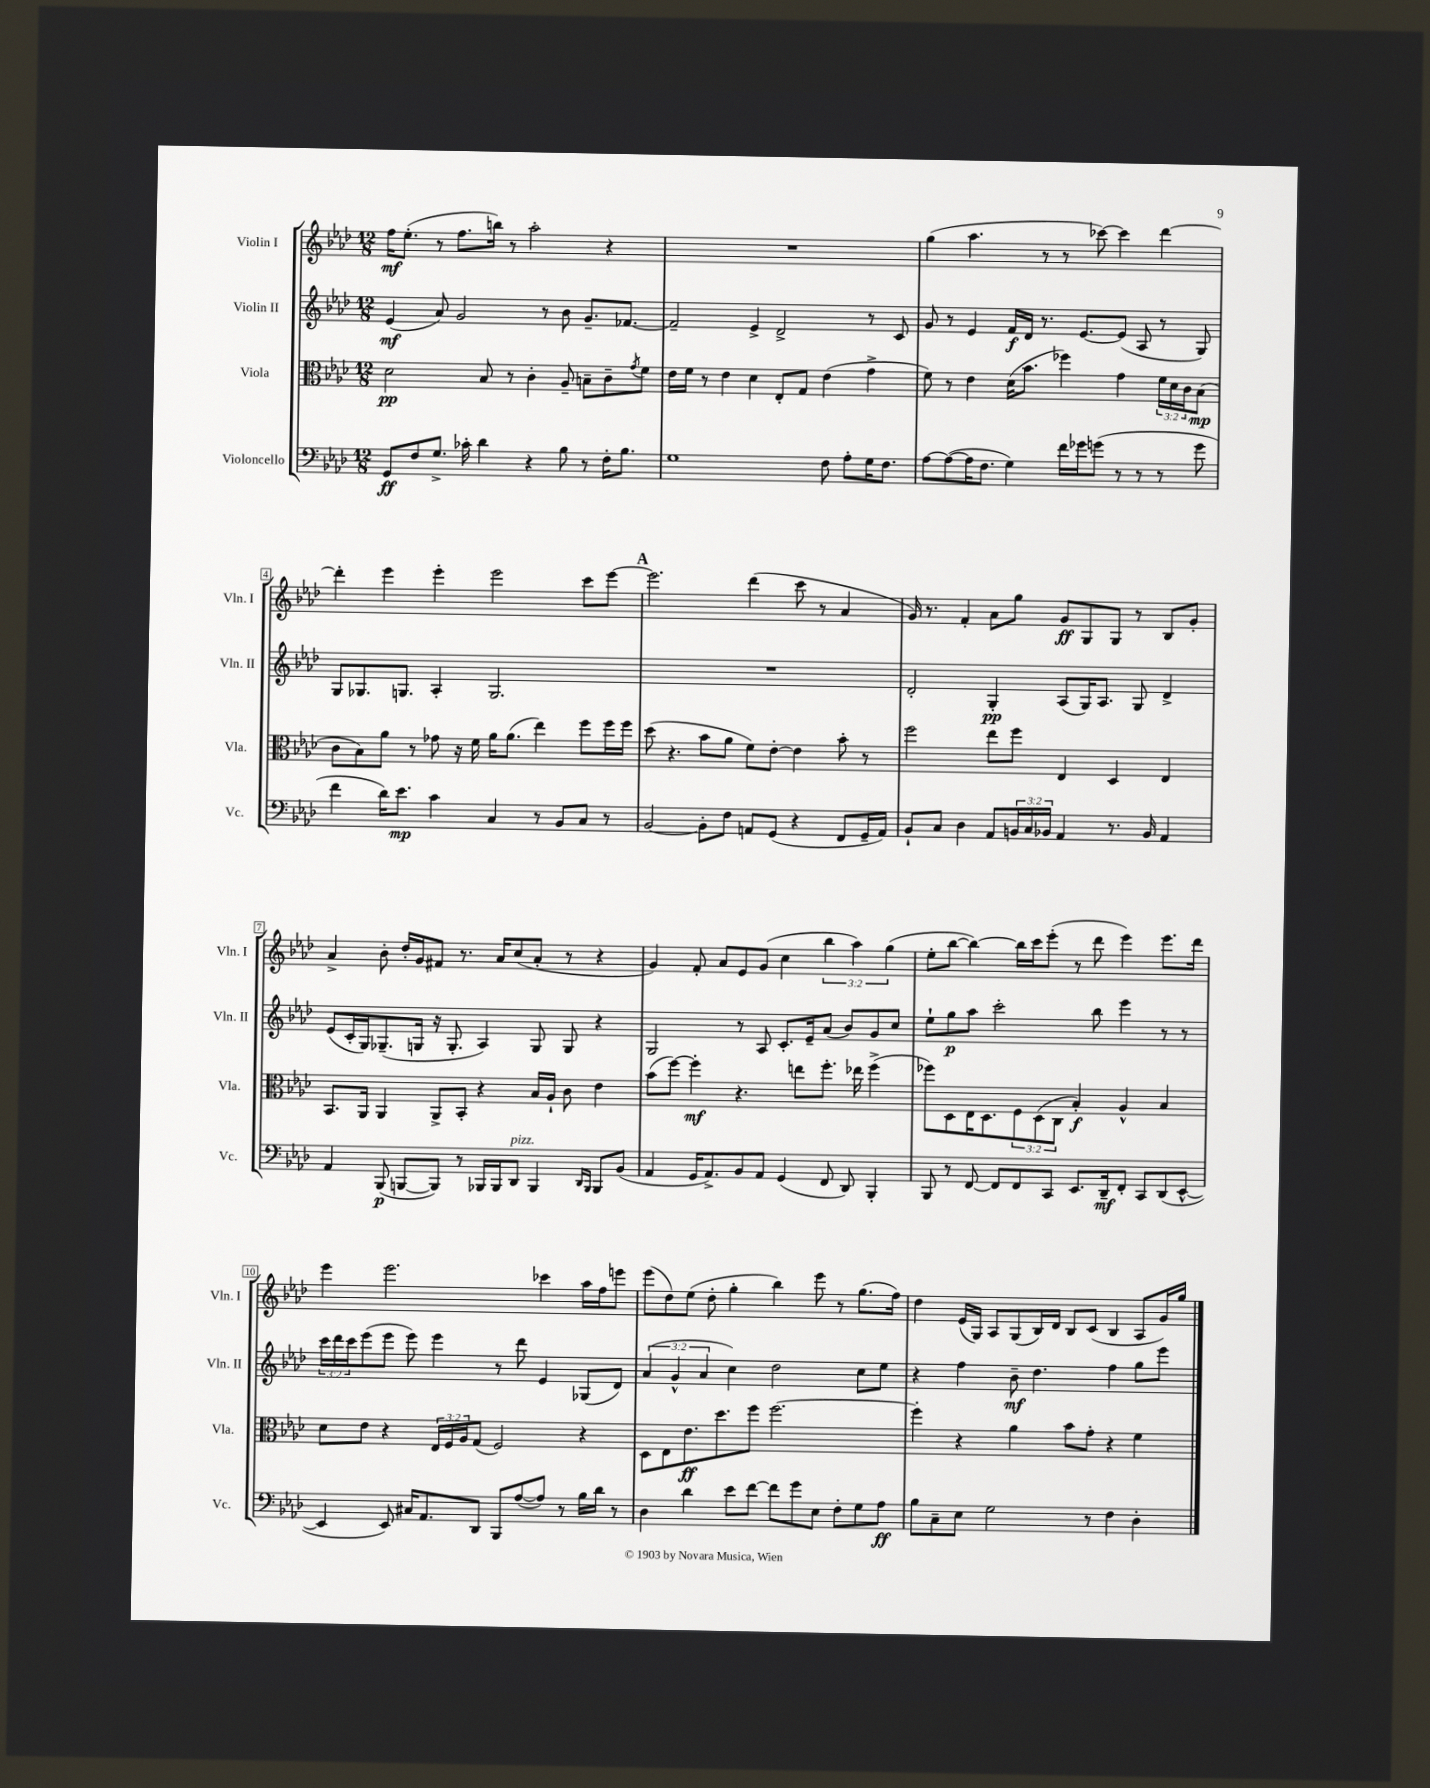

**kern	**kern	**kern	**kern
*staff4	*staff3	*staff2	*staff1
*clefF4	*clefC3	*clefG2	*clefG2
*k[b-e-a-d-]	*k[b-e-a-d-]	*k[b-e-a-d-]	*k[b-e-a-d-]
*M12/8	*M12/8	*M12/8	*M12/8
8GG	2d-	(4e-	16ff
.	.	.	(8.ee-'
8F	.	.	.
8.G^	.	8a-)	8r
.	.	2g	8.ff
16c-'	.	.	.
4d-	8B-	.	.
.	.	.	16bb)
.	8r	.	8r
4r	4c'	.	2aa-'
.	.	8r	.
8B-	8A-~	8b-	.
8r	8B~	8.g~	.
16F'	8c~	.	4r
8.B-	.	[8.f-	.
.	8qg	.	.
.	8f	.	.
=	=	=	=
1G	16e-	2f-~]	1.r
.	16f	.	.
.	8r	.	.
.	4e-	.	.
.	4d-	4e-^	.
.	8E-'	2d-^	.
.	8G	.	.
8F	(4e-	.	.
8A-'	.	.	.
16G	4g^	8r	.
8.F	.	.	.
.	.	8c	.
=	=	=	=
[8A-	8f)	8g	(4gg
(8A-_	8r	8r	.
16A-]	4e-	4e-	4.aa-
8.F	.	.	.
4G)	(16d-	16f	.
.	8.b-	16d-	.
.	.	8.r	8r
16f	4ff-)	.	8r
16g-	.	[8.e-	.
(8g	.	.	[8ccc-)
8r	4g	(8e-]	4ccc-]
8r	.	8A-	.
8r	24f	8r	[4ddd-
.	24d-	.	.
.	24c	.	.
8g	(8B-	8G)	.
=	=	=	=
4f	8c	8G	4ddd-']
.	8B-)	8.G-	.
16d-)	8a-	.	4eee-
8.e-	.	8.G	.
.	8r	.	.
4c	8g-	4A-'	4eee-'
.	16r	.	.
.	16f	.	.
4C	16a-	2.G	2eee-
.	(8.a-	.	.
8r	4ee-)	.	.
8BB-	.	.	.
8C	8ff	.	8ccc
8r	16ff	.	[8eee-
.	16ff	.	.
=	=	=	=
[2BB-	(8dd-	1.r	2.eee-]
.	4.r	.	.
8BB-']	8b-	.	.
8F	8a-	.	.
8AA	8f)	.	(4ddd-
(8GG	[8e-'	.	.
4r	4e-]	.	8ccc
.	.	.	8r
8FF	8b-'	.	4a-
16GG~	8r	.	.
16AA)	.	.	.
=	=	=	=
8BB-`	2ff	2d-'	16g)
.	.	.	8.r
8C	.	.	.
4D-	.	.	4f'
8AA-	8ee-	4G'	8a-
24BB	8ff	.	8gg
24C	.	.	.
24BB-	.	.	.
4AA-	4E-	(8A-	8g
.	.	16G)	8G
.	.	8.A-	.
8.r	4D-	.	8G
.	.	8G	8r
16BB-	.	.	.
4AA-	4E-	4d-^	8B-
.	.	.	8g'
=	=	=	=
4AA-	8.BB-	(8e-	4a-^
.	.	16c'	.
.	16AA-	16G)	.
(8BBB-	4AA-	(8.G-~	8b-'
[8BBB	.	.	16dd-'
.	.	16G	16g
8BBB])	8AA-^	16r	8f#
.	.	8.G'	.
8r	8BB-'	.	8.r
16BBB-	4r	4A-)	.
16BBB-	.	.	16a-
8DD-	.	.	(8cc
4BBB-	16B-	8G	8a-'
.	16A-`	.	.
.	8c	8G	8r
16qqDD-	.	.	.
16qqBBB-	.	.	.
8BBB-	4e-	4r	4r
(8BB-	.	.	.
=	=	=	=
4AA-	(8b-	2G	4g)
.	[8ff)	.	.
16GG	4ff']	.	8f'
8.AA-^)	.	.	.
.	.	.	8a-
8BB-	4.r	8r	8e-
8AA-	.	8A-	(8g
(4GG	.	8.c'	4cc
.	8ee	.	.
.	.	16e-~	.
8FF	8.ff'	(8a-	6bb-
8DD-)	.	8b-)	.
.	.	.	6aa-)
.	16ee-	.	.
4BBB-'	(4ff^	8g	.
.	.	.	(6gg
.	.	8cc	.
=	=	=	=
8BBB-	8ff-)	8ee-`	8ee-'
8r	8D-	8gg	[8bb-
[8FF	16E-	8aa-	4bb-_)
.	8.D-	.	.
8FF]	.	2ccc'	.
8FF	12F	.	16bb-]
.	.	.	16ccc
.	(12D-	.	.
8CC	.	.	(8eee-'
.	12C	.	.
8.EE-	4B-')	.	8r
.	.	8bb-	8ddd-
16DD-~	.	.	.
8FF'	4A-^^	4eee-	4eee-)
8CC	.	.	.
(8DD-	4B-	8r	8.eee-
[8EE-^^	.	8r	.
.	.	.	16ddd-
=	=	=	=
4EE-]	8d-	24ccc	4eee-
.	.	24ddd-	.
.	.	24ccc	.
.	8e-	(8eee-	.
8EE-)	4r	8eee-	2.eee-
16C#	.	8eee-)	.
8.AA-	.	.	.
.	24E-	4eee-	.
.	24F	.	.
.	24A-	.	.
8DD-	(8G	.	.
8BBB-	2F)	8r	.
([8A-	.	8ddd-	.
8A-])	.	4e-	4ccc-
8r	.	.	.
16B-	4r	(8G-	16aa-
16d-	.	.	16ff
8r	.	8d-)	8eee
=	=	=	=
4D-	8D-	(6a-	(8eee-
.	8E-	.	8dd-)
.	.	6g^^	.
4d-	8.e-	.	(8ee-
.	.	6a-	.
.	.	.	8dd-'
.	8.dd-	.	.
8e-	.	4cc)	4gg'
[8f	8ff	.	.
8f]	[2.ff	2dd-	4bb-)
8g	.	.	.
8E-	.	.	8eee-
8F'	.	.	8r
8G	.	8cc	(8.gg
8A-	.	8ee-	.
.	.	.	16ff)
=	=	=	=
8B-	4ff']	4r	4dd-
8C~	.	.	.
8E-	4r	4ff	(16e-
.	.	.	16G)
2G	.	.	8A-
.	4a-	8b-~	(8G
.	.	4.dd-	16B-)
.	.	.	16d-
.	8b-	.	8B-
8r	8g'	.	(8c
4F	4r	4ff	4B-
4D-'	4f	8gg	8A-
.	.	8eee-	16g)
.	.	.	16gg
==	==	==	==
*-	*-	*-	*-
